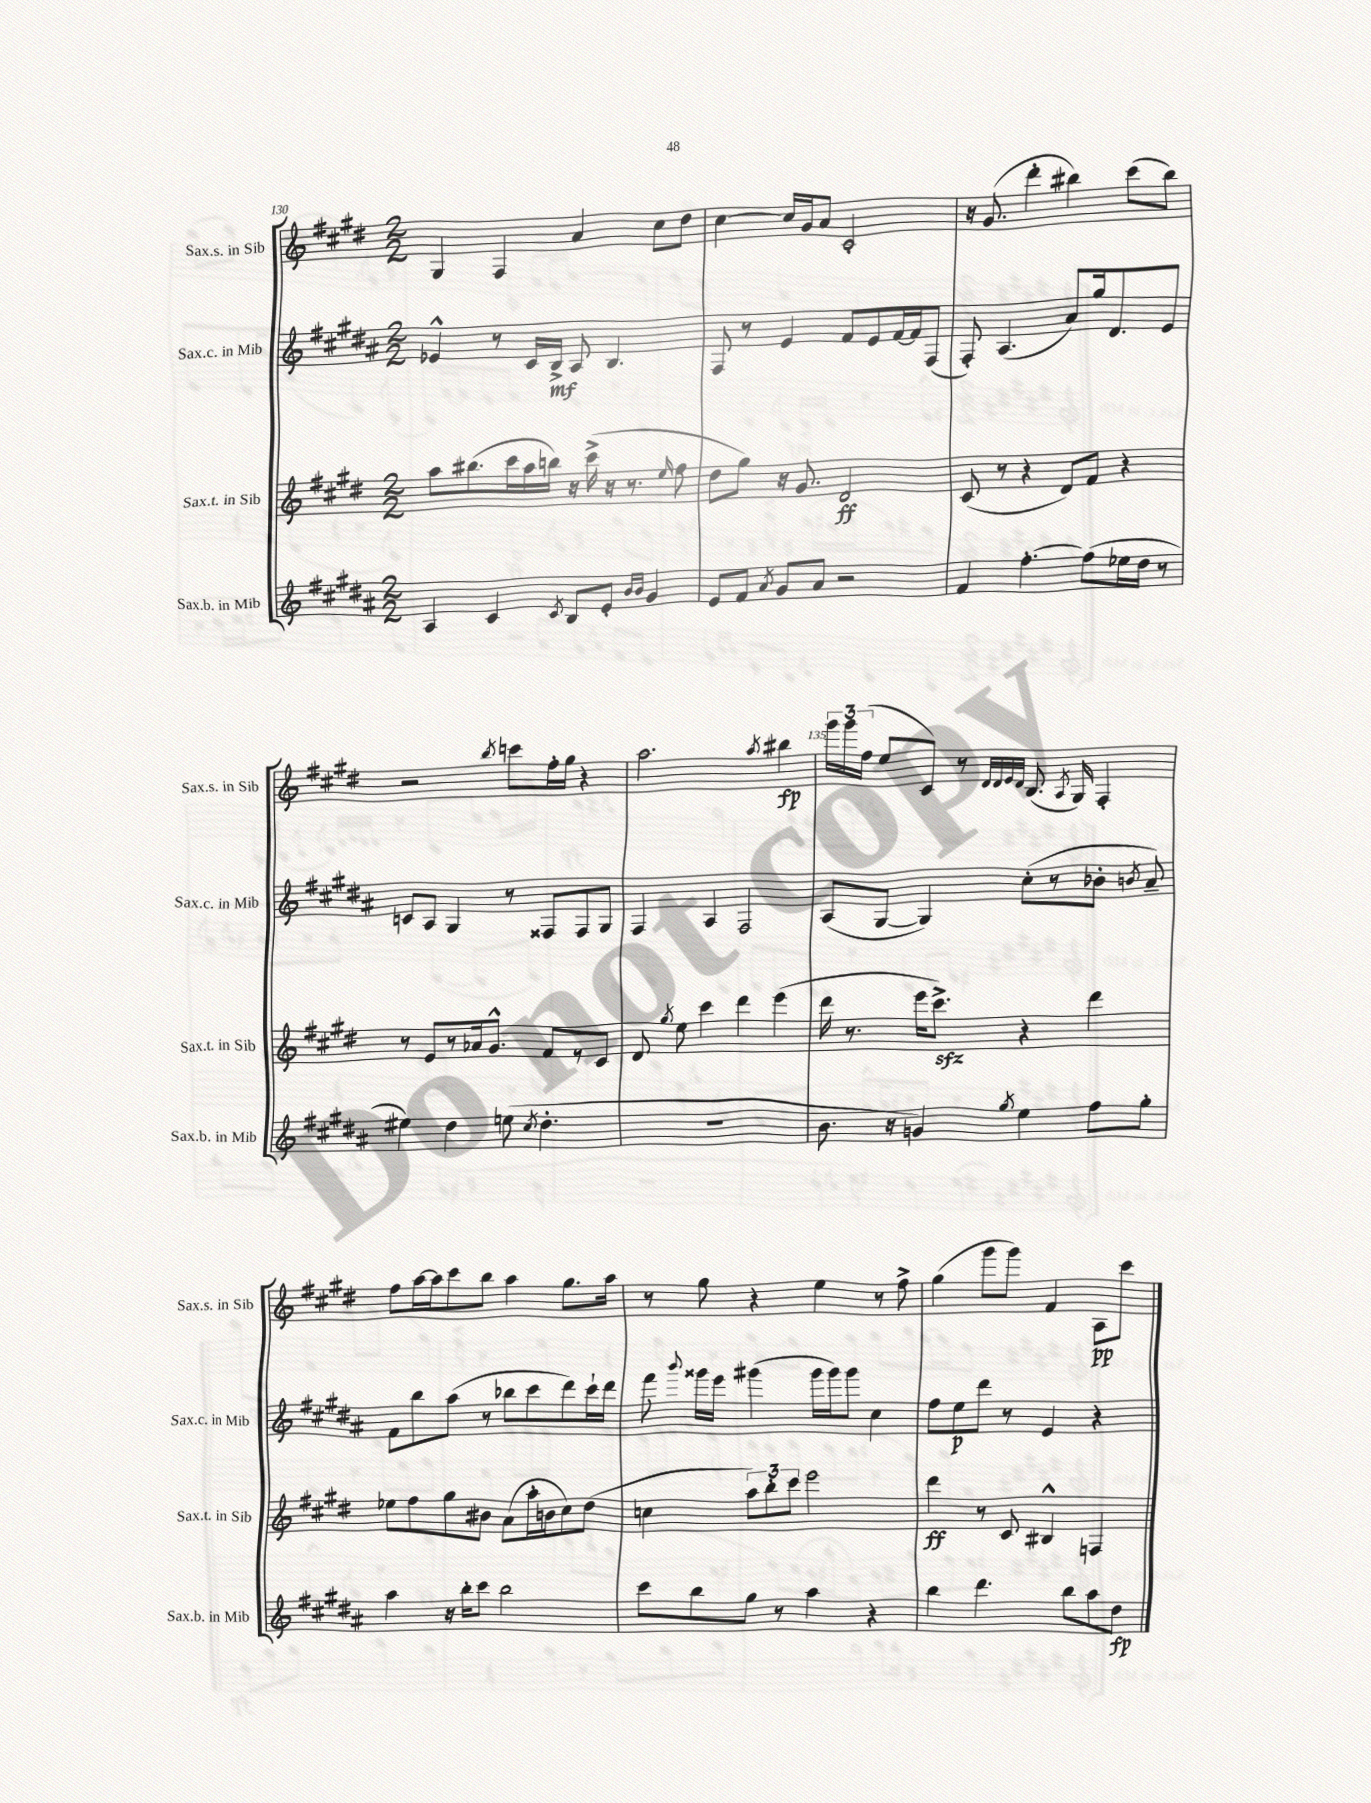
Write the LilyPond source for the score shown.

<<
\new StaffGroup <<
\new Staff = "s0" \with { instrumentName = "Sax.s. in Sib" shortInstrumentName = "Sax.s. in Sib" } {
    \clef treble \key e \major \numericTimeSignature \time 2/2
    \autoBeamOff gis4 fis4 a'4 cis''8[ dis''8] |
    cis''4~ cis''16[ gis'16 a'8] cis'2-. |
    r16 gis'8.( dis'''4-. bis''4) cis'''8[( bis''8]) |
    r2 \acciaccatura { b''8 } c'''8[ fis''16-. gis''16] r4 |
    a''2. \acciaccatura { a''8 } bis''4\fp |
    \tuplet 3/2 { gis'''16[ gis'''16 fis''16]( } e''8[ cis'8]) r8 \grace { dis'32[ dis'32 e'32 dis'32] } b8.( \acciaccatura { a8 } gis16) fis4-. |
    fis''8[ a''16~ a''16 cis'''8 b''8] a''4 gis''8.[ a''16] |
    r8 gis''8 r4 e''4 r8 fis''8-> |
    gis''4( gis'''8[ gis'''8]) fis'4 a8[\pp cis'''8] \bar "|." |
}
\new Staff = "s1" \with { instrumentName = "Sax.c. in Mib" shortInstrumentName = "Sax.c. in Mib" } {
    \clef treble \key b \major \numericTimeSignature \time 2/2
    \autoBeamOff ees'4-^ r8 cis'16[ b16]->\mf ais8 b4. |
    fis8 r8 e'4 fis'8[ e'8 fis'16~ fis'16 fis8]( |
    fis8-.) ais4.( ais'8[) gis''16 dis'8. e'8] |
    c'8[ ais8] gis4 r8 fisis8[ fisis8 gis8] |
    fis4 ais4 fis2 |
    ais8[( gis8]~ gis4) cis''8[-.( r8 bes'8]-. \acciaccatura { b'8 } ais'8--) |
    fis'8[ b''8 ais''8]( r8 bes''8[ cis'''8 dis'''8) cis'''16-! dis'''16] |
    fis'''8 \appoggiatura { b'''8 } gisis'''16[ e'''16] gis'''4( gis'''16[ gis'''16) gis'''8] cis''4 |
    fis''8[ e''8\p dis'''8] r8 e'4 r4 \bar "|." |
}
\new Staff = "s2" \with { instrumentName = "Sax.t. in Sib" shortInstrumentName = "Sax.t. in Sib" } {
    \clef treble \key e \major \numericTimeSignature \time 2/2
    \autoBeamOff a''8[ bis''8.( cis'''16 a''16 b''16]) r16 cis'''16->( r16 r8. \grace { e''16 } fis''8 |
    dis''8[ gis''8]) r16 gis'8. dis'2\ff |
    cis'8( r8 r4 dis'8[) fis'8] r4 |
    r8 e'8[ r8 aes'16 gis'8.]-^ fis'8[ r8 cis'8] |
    dis'8 \acciaccatura { gis''8 } e''8 cis'''4 dis'''4 e'''4( |
    dis'''16 r8. e'''16[ cis'''8.]->\sfz) r4 dis'''4 |
    ees''8[ fis''8 gis''8 bis'8] a'8[( a''16-. b'16 cis''8) dis''8]( |
    c''4 \tuplet 3/2 { a''8[) b''8-. cis'''8] } e'''2 |
    dis'''4\ff r8 cis'8 bis4-^ f4 \bar "|." |
}
\new Staff = "s3" \with { instrumentName = "Sax.b. in Mib" shortInstrumentName = "Sax.b. in Mib" } {
    \clef treble \key b \major \numericTimeSignature \time 2/2
    \autoBeamOff ais4 cis'4 \acciaccatura { cis'8 } b8[ e'8]-. \grace { b'16[ b'16] } gis'4 |
    e'8[ fis'8] \acciaccatura { ais'8 } gis'8[ ais'8] r2 |
    fis'4 fis''4.~-. fis''8[( ees''16 dis''16] r8 |
    eis''4) dis''4 e''8( \acciaccatura { cis''8 } dis''4.-. |
    R1 |
    b'8. r16 g'4) \acciaccatura { gis''8 } e''4 fis''8[ gis''8]-. |
    ais''4 r16 b''16[-. cis'''8] b''2 |
    cis'''8[ b''8 gis''8] r8 ais''4 r4 |
    b''4 dis'''4. b''8[ ais''8 dis''8]\fp \bar "|." |
}
>>
>>
\layout { \context { \Score currentBarNumber = #130 \override BarNumber.break-visibility = ##(#f #t #t) barNumberVisibility = #(every-nth-bar-number-visible 5) } }
